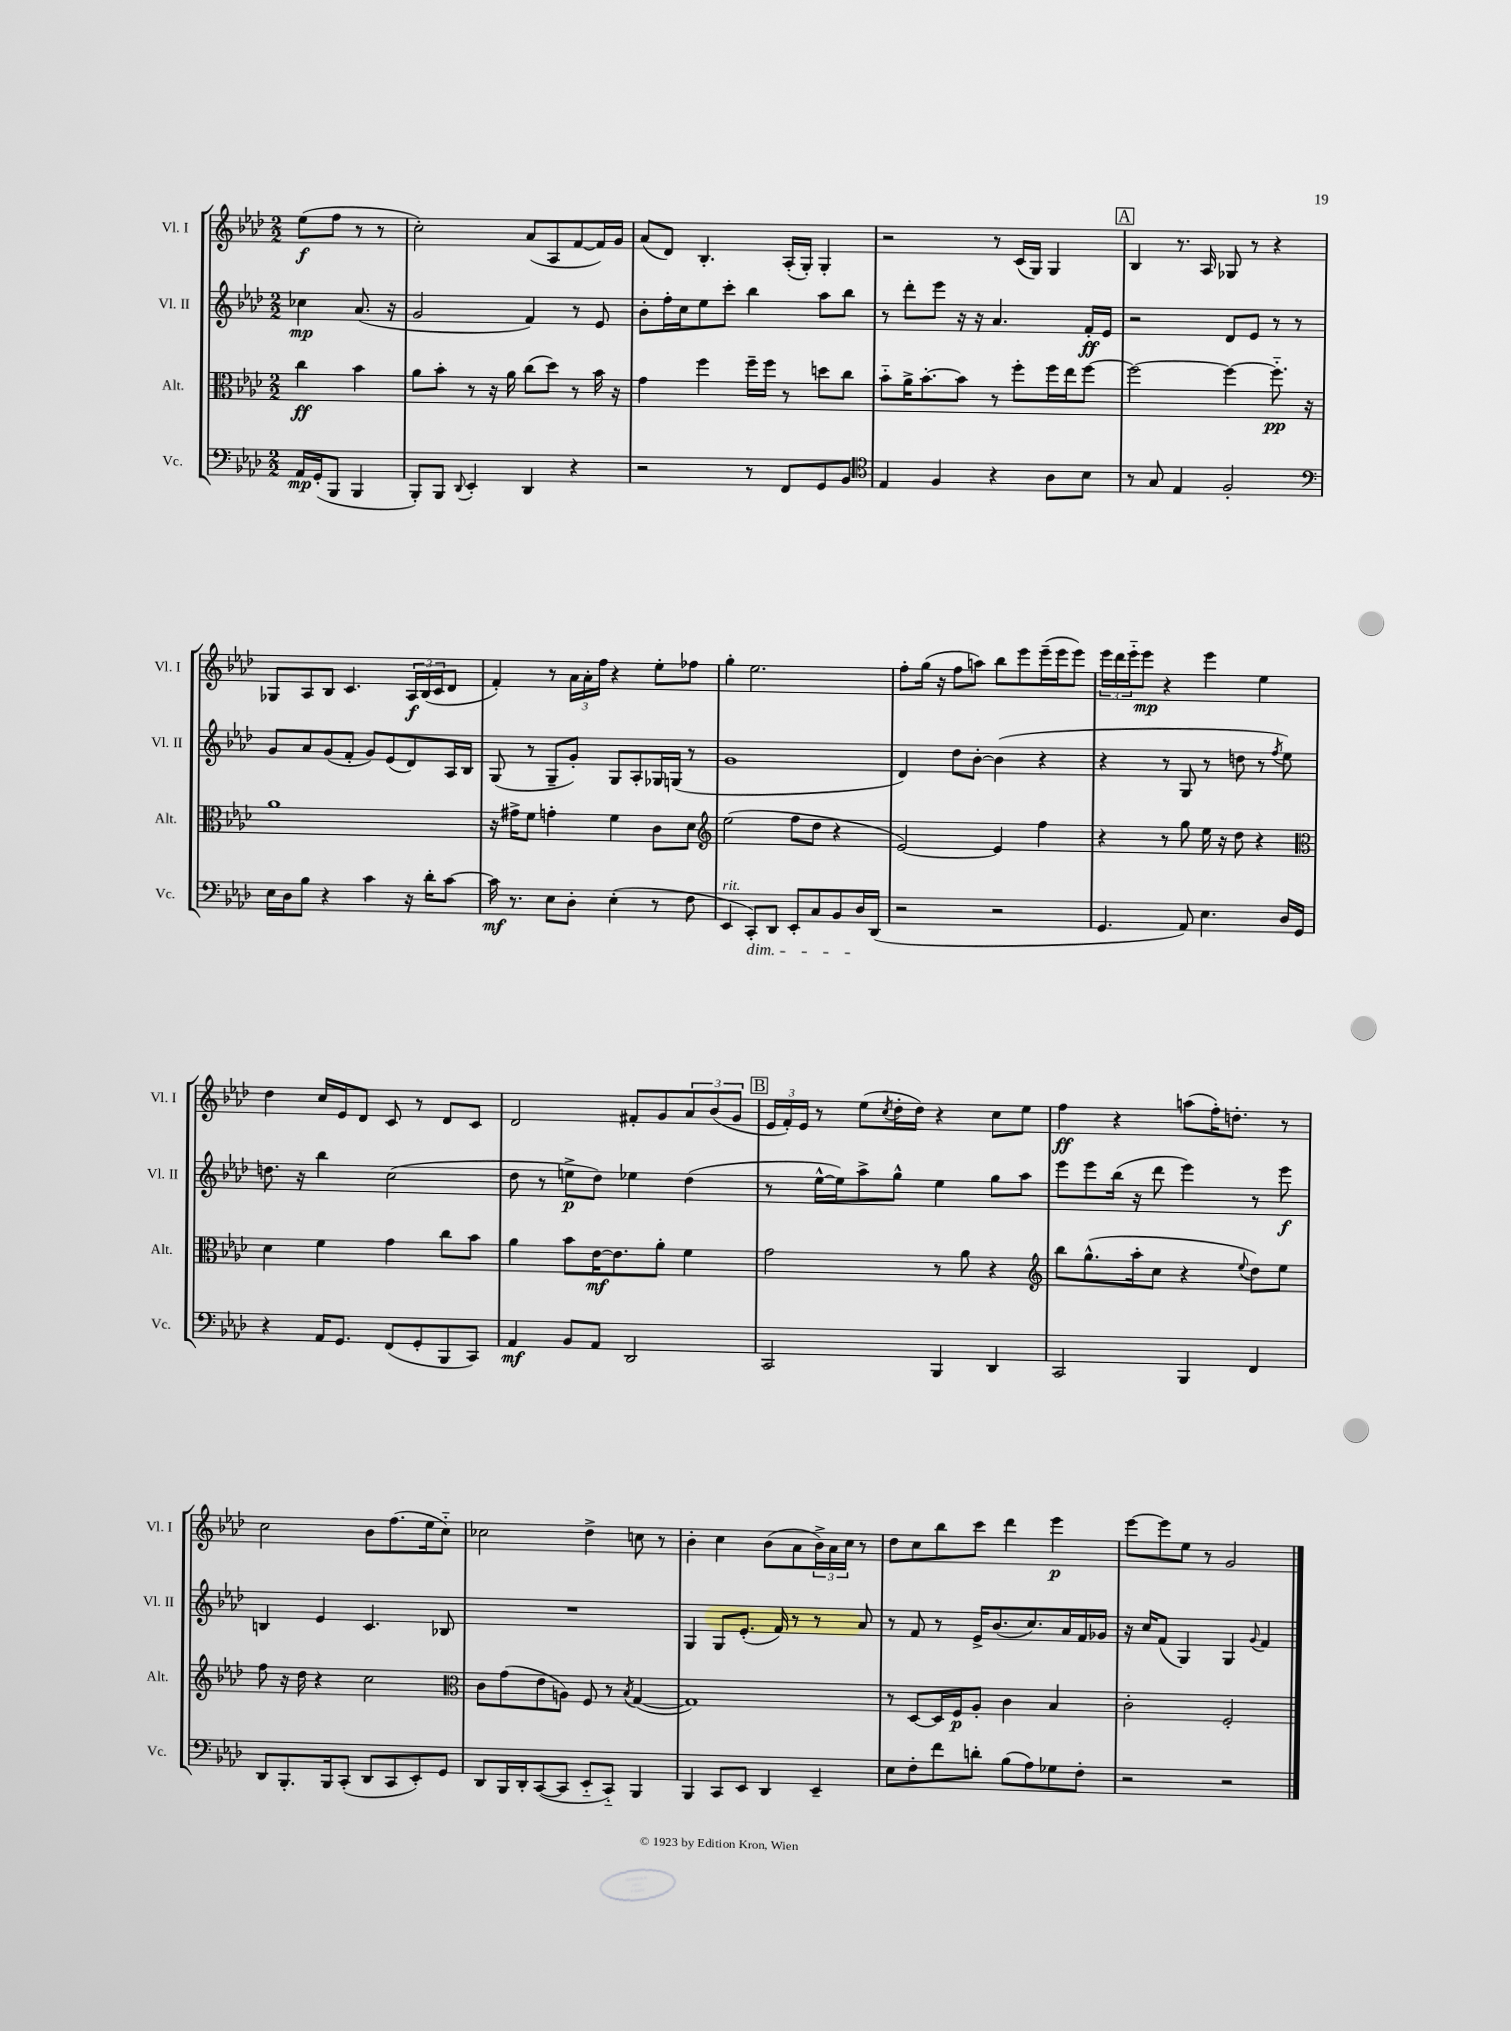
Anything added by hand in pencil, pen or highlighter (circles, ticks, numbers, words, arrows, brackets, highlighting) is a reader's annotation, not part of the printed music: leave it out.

**kern	**dynam	**kern	**dynam	**kern	**dynam	**kern	**dynam
*part4	*part4	*part3	*part3	*part2	*part2	*part1	*part1
*staff4	*staff4	*staff3	*staff3	*staff2	*staff2	*staff1	*staff1
*I"Vc.	*	*I"Alt.	*	*I"Vl. II	*	*I"Vl. I	*
*I'Vc.	*	*I'Alt.	*	*I'Vl. II	*	*I'Vl. I	*
*clefF4	*	*clefC3	*	*clefG2	*	*clefG2	*
*k[b-e-a-d-]	*	*k[b-e-a-d-]	*	*k[b-e-a-d-]	*	*k[b-e-a-d-]	*
*M2/2	*	*M2/2	*	*M2/2	*	*M2/2	*
=	=	=	=	=	=	=	=
16AA-/LL	mp	4cc\	ff	4cc-X\	mp	(8ee-\L	f
(16GG'/J	.	.	.	.	.	.	.
8BBB-/J	.	.	.	.	.	8ff\J	.
4BBB-/	.	4b-\	.	(8.a-/	.	8r	.
.	.	.	.	.	.	8r	.
.	.	.	.	16r	.	.	.
=1	=1	=1	=1	=1	=1	=1	=1
8BBB-'/L)	.	8a-\L	.	2g/	.	2cc'\)	.
8BBB-/J	.	8b-'\J	.	.	.	.	.
8qqDD-/	.	.	.	.	.	.	.
4EE-'/	.	8r	.	.	.	.	.
.	.	16r	.	.	.	.	.
.	.	16a-\	.	.	.	.	.
4DD-/	.	(8cc\L	.	4f/)	.	(8a-/L	.
.	.	8dd-\J)	.	.	.	8A-/	.
4r	.	8r	.	8r	.	[8f/	.
.	.	16b-\	.	8e-/	.	16f/L])	.
.	.	16r	.	.	.	16g/JJ	.
=2	=2	=2	=2	=2	=2	=2	=2
2r	.	4g\	.	8b-'\L	.	(8a-/L	.
.	.	.	.	16ff'\L	.	8d-/J)	.
.	.	.	.	16cc\J	.	.	.
.	.	4ff\	.	8ee-\	.	4.B-'/	.
.	.	.	.	8ccc'\J	.	.	.
8r	.	16ff~\LL	.	4bb-\	.	.	.
.	.	16ff\JJ	.	.	.	.	.
8FF/L	.	8r	.	.	.	(16A-'/LL	.
.	.	.	.	.	.	16G'/JJ)	.
8GG/	.	8ddn\L	.	8aa-\L	.	4G'/	.
8BB-/J	.	8cc\J	.	8bb-\J	.	.	.
=3	=3	=3	=3	=3	=3	=3	=3
*clefC4	*	*	*	*	*	*	*
4E-/	.	8b-\L	.	8r	.	2r	.
.	.	16a-^\K	.	8ddd-'\L	.	.	.
.	.	[8.b-'\	.	.	.	.	.
4F/	.	.	.	8eee-\J	.	.	.
.	.	8b-\J]	.	16r	.	.	.
.	.	.	.	16r	.	.	.
4r	.	8r	.	4.a-/	.	8r	.
.	.	8ff'\L	.	.	.	(16c/LL	.
.	.	.	.	.	.	16G/JJ)	.
8A-\L	.	16ff\L	.	.	.	4G/	.
.	.	16ee-\J	.	.	.	.	.
8B-\J	.	[8ff\J	.	16f'/LL	ff	.	.
.	.	.	.	16e-/JJ	.	.	.
!!LO:REH:place=s1:t=A
=4	=4	=4	=4	=4	=4	=4	=4
8r	.	2ff\_	.	2r	.	4B-/	.
8G/	.	.	.	.	.	.	.
4E-/	.	.	.	.	.	8.r	.
.	.	.	.	.	.	16A-/	.
2F'/	.	4ff\_	.	8d-/L	.	8G-X/	.
.	.	.	.	8e-/J	.	8r	.
.	.	8.ff\]	pp	8r	.	4r	.
.	.	.	.	8r	.	.	.
.	.	16r	.	.	.	.	.
!!LO:LB:g=z
=5	=5	=5	=5	=5	=5	=5	=5
*clefF4	*	*	*	*	*	*	*
16E-\LL	.	1a-	.	8g/L	.	8G-X/L	.
16D-\J	.	.	.	.	.	.	.
8B-\J	.	.	.	8a-/	.	8A-/	.
4r	.	.	.	(8g/	.	8B-/J	.
.	.	.	.	8f'/J	.	4.c/	.
4c\	.	.	.	8g/L)	.	.	.
.	.	.	.	(8e-/	.	.	.
16r	.	.	.	8d-/)	.	24A-/LL	f
.	.	.	.	.	.	(24B-/	.
16d-'\KL	.	.	.	.	.	.	.
.	.	.	.	.	.	24c/J	.
[8c\J	.	.	.	16A-/L	.	8d-/J	.
.	.	.	.	16B-/JJ	.	.	.
=6	=6	=6	=6	=6	=6	=6	=6
16c\]	mf	16r	.	(8G/	.	4f'/)	.
8.r	.	16g#X^\KL	.	.	.	.	.
.	.	8f\J	.	8r	.	.	.
8E-\L	.	4gn'\	.	8G~/L	.	8r	.
8D-'\J	.	.	.	8g'/J)	.	24a-\LL	.
.	.	.	.	.	.	24a-'\	.
.	.	.	.	.	.	24ff\JJ	.
(4E-'\	.	4f\	.	8G/L	.	4r	.
.	.	.	.	8A-'/	.	.	.
8r	.	8c\L	.	16G-X/L	.	8ee-'\L	.
.	.	.	.	(16Gn/JJ	.	.	.
8F\	.	8d-\J	.	8r	.	8ff-X\J	.
=7	=7	=7	=7	=7	=7	=7	=7
*	*	*clefG2	*	*	*	*	*
!LO:TX:a:i:t=rit.	!	!	!	!	!	!	!
4EE-/	.	(2ee-\	.	1g	.	4gg'\	.
!LO:TX:b:i:t=dim.	!	!	!	!	!	!	!
8CC'/L)	.	.	.	.	.	2.ee-\	.
8DD-/J	.	.	.	.	.	.	.
8EE-'/L	.	8ff\L	.	.	.	.	.
8C/	.	8dd-\J	.	.	.	.	.
8BB-/	.	4r	.	.	.	.	.
16D-/L	.	.	.	.	.	.	.
(16DD-/JJ	.	.	.	.	.	.	.
=8	=8	=8	=8	=8	=8	=8	=8
2r	.	[2e-/)	.	4d-/)	.	8ff'\L	.
.	.	.	.	.	.	(16gg\Jk	.
.	.	.	.	.	.	16r	.
.	.	.	.	8dd-\L	.	8ff\L	.
.	.	.	.	[8b-'\J	.	8aan\J)	.
2r	.	4e-/]	.	(4b-\]	.	8bb-\L	.
.	.	.	.	.	.	8eee-\	.
.	.	4ff\	.	4r	.	(16eee-~\L	.
.	.	.	.	.	.	16eee-\J	.
.	.	.	.	.	.	8eee-\J)	.
=9	=9	=9	=9	=9	=9	=9	=9
4.GG/	.	4r	.	4r	.	24eee-\LL	.
.	.	.	.	.	.	24ddd-\	.
.	.	.	.	.	.	24eee-\J	.
.	.	.	.	.	.	8eee-\J	mp
.	.	8r	.	8r	.	4r	.
8AA-/)	.	8gg\	.	8G/	.	.	.
4.E-\	.	16ee-\	.	8r	.	4eee-\	.
.	.	16r	.	.	.	.	.
.	.	8dd-\	.	8ddn\	.	.	.
.	.	4r	.	8r	.	4ee-\	.
.	.	.	.	8qff/	.	.	.
16D-/LL	.	.	.	8ee-\)	.	.	.
16GG/JJ	.	.	.	.	.	.	.
!!LO:LB:g=z
=10	=10	=10	=10	=10	=10	=10	=10
*	*	*clefC3	*	*	*	*	*
4r	.	4d-\	.	8.ddn\	.	4dd-\	.
.	.	.	.	16r	.	.	.
16AA-/KL	.	4f\	.	4bb-\	.	16cc/LL	.
8.GG/J	.	.	.	.	.	16e-/J	.
.	.	.	.	.	.	8d-/J	.
(8FF/L	.	4g\	.	(2cc\	.	8c/	.
8GG'/	.	.	.	.	.	8r	.
8BBB-/	.	8cc\L	.	.	.	8d-/L	.
8CC/J)	.	8b-\J	.	.	.	8c/J	.
=11	=11	=11	=11	=11	=11	=11	=11
4AA-/	mf	4a-\	.	8dd-\	.	2d-/	.
.	.	.	.	8r	.	.	.
8BB-/L	.	8b-\L	.	8een^\L	p	.	.
8AA-/J	.	[16e-\K	mf	8dd-\J)	.	.	.
.	.	8.e-\]	.	.	.	.	.
2DD-/	.	.	.	4ee-X\	.	8f#X'/L	.
.	.	8a-'\J	.	.	.	8g/	.
.	.	4f\	.	(4dd-\	.	12a-/	.
.	.	.	.	.	.	(12b-/	.
.	.	.	.	.	.	12g/J	.
!!LO:REH:place=s1:t=B
=12	=12	=12	=12	=12	=12	=12	=12
2CC/	.	2g\	.	8r	.	24e-/LL	.
.	.	.	.	.	.	24f'/)	.
.	.	.	.	.	.	24e-/JJ	.
.	.	.	.	[16ee-^^\LL	.	8r	.
.	.	.	.	16ee-\J])	.	.	.
.	.	.	.	8aa-^\	.	(8ee-\L	.
.	.	.	.	.	.	8qcc/	.
.	.	.	.	8gg^^\J	.	16dd-'\L	.
.	.	.	.	.	.	16dd-\JJ)	.
4BBB-/	.	8r	.	4ee-\	.	4r	.
.	.	8a-\	.	.	.	.	.
4DD-/	.	4r	.	8gg\L	.	8cc\L	.
.	.	.	.	8aa-\J	.	8ee-\J	.
=13	=13	=13	=13	=13	=13	=13	=13
*	*	*clefG2	*	*	*	*	*
2CC/	.	8bb-\L	.	8eee-\L	.	4ff\	ff
.	.	(8.gg^^\	.	8eee-\	.	.	.
.	.	.	.	(16bb-\Jk	.	4r	.
.	.	16aa-'\k	.	16r	.	.	.
.	.	8cc\J	.	8ddd-\	.	.	.
4BBB-/	.	4r	.	4eee-\)	.	(8aan\L	.
.	.	.	.	.	.	16ff'\K)	.
.	.	.	.	.	.	8.ddn'\J	.
.	.	8qqee-/	.	.	.	.	.
4FF/	.	8dd-\L)	.	8r	.	.	.
.	.	8ee-\J	.	8eee-\	f	8r	.
!!LO:LB:g=z
=14	=14	=14	=14	=14	=14	=14	=14
8DD-/L	.	8ff\	.	4Bn/	.	2cc\	.
8.BBB-'/	.	16r	.	.	.	.	.
.	.	16dd-\	.	.	.	.	.
.	.	4r	.	4e-/	.	.	.
16BBB-/k	.	.	.	.	.	.	.
(8CC'/J	.	.	.	.	.	.	.
8DD-/L	.	2cc\	.	4.c/	.	8b-\L	.
8CC/	.	.	.	.	.	(8.ff\	.
8EE-'/)	.	.	.	.	.	.	.
.	.	.	.	.	.	16ee-\k	.
8GG/J	.	.	.	8B-X/	.	8cc\J)	.
=15	=15	=15	=15	=15	=15	=15	=15
*	*	*clefC3	*	*	*	*	*
8DD-/L	.	8c\L	.	1r	.	2cc-X\	.
16BBB-/L	.	(8g\	.	.	.	.	.
16DD-'/J	.	.	.	.	.	.	.
([8CC/	.	8e-\	.	.	.	.	.
8CC/J]	.	8An\J)	.	.	.	.	.
8EE-/L	.	8F/	.	.	.	4dd-^\	.
8CC/J)	.	8r	.	.	.	.	.
.	.	8qB-/	.	.	.	.	.
4BBB-/	.	([4G/	.	.	.	8ccn\	.
.	.	.	.	.	.	8r	.
=16	=16	=16	=16	=16	=16	=16	=16
4BBB-/	.	1G])	.	4G/	.	4b-'\	.
8CC/L	.	.	.	8G/L	.	4cc\	.
8EE-/J	.	.	.	(8.e-'/J	.	.	.
4DD-/	.	.	.	.	.	(8b-\L	.
.	.	.	.	16f/)	.	.	.
.	.	.	.	8r	.	8a-\	.
4EE-~/	.	.	.	8r	.	24b-^\L)	.
.	.	.	.	.	.	24a-\	.
.	.	.	.	.	.	24cc\JJ	.
.	.	.	.	8a-/	.	8r	.
=17	=17	=17	=17	=17	=17	=17	=17
8E-\L	.	8r	.	8r	.	8dd-\L	.
8F'\	.	[8D-/L	.	8f/	.	8cc\	.
8f\	.	16D-/L]	.	8r	.	8bb-\	.
.	.	16F/J	p	.	.	.	.
8dn'\J	.	8A-'/J	.	16e-^/KL	.	8ccc\J	.
.	.	.	.	(8.b-/	.	.	.
(8B-\L	.	4c\	.	.	.	4ddd-\	.
8A-\)	.	.	.	8.cc/)	.	.	.
8G-X\	.	4B-/	.	.	.	4eee-\	p
.	.	.	.	16a-/L	.	.	.
8F'\J	.	.	.	16f/	.	.	.
.	.	.	.	16g-X/JJ	.	.	.
=18	=18	=18	=18	=18	=18	=18	=18
2r	.	2c'\	.	16r	.	[8eee-\L	.
.	.	.	.	16cc/KL	.	.	.
.	.	.	.	(8f/J	.	8eee-\]	.
.	.	.	.	4G/)	.	8ee-\J	.
.	.	.	.	.	.	8r	.
2r	.	2F'/	.	4G/	.	2g/	.
.	.	.	.	8qqg/	.	.	.
.	.	.	.	4f/	.	.	.
==	==	==	==	==	==	==	==
*-	*-	*-	*-	*-	*-	*-	*-
